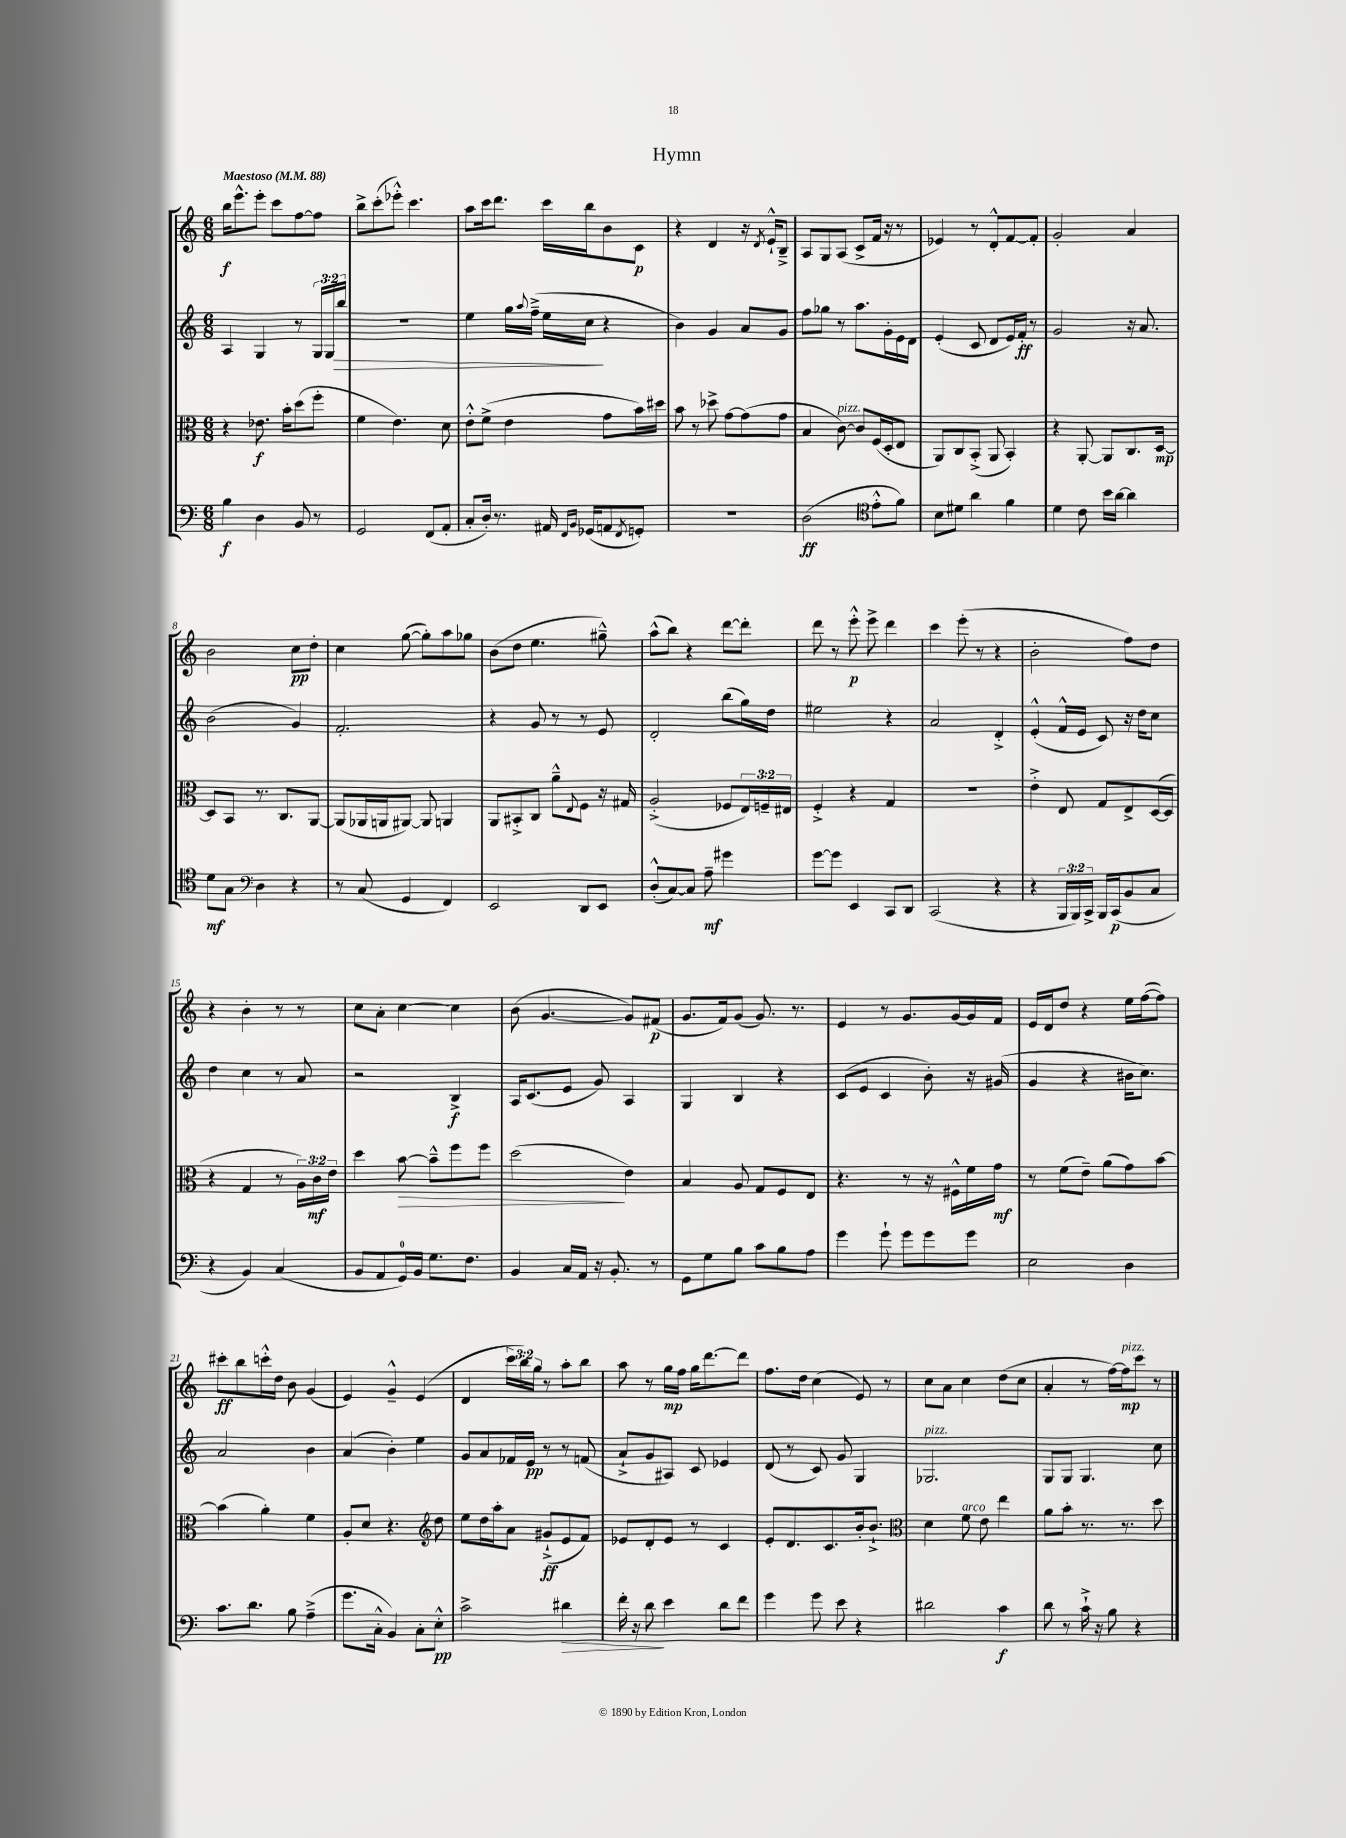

**kern	**dynam	**kern	**dynam	**kern	**dynam	**kern	**dynam
*part4	*part4	*part3	*part3	*part2	*part2	*part1	*part1
*staff4	*staff4	*staff3	*staff3	*staff2	*staff2	*staff1	*staff1
*clefF4	*	*clefC3	*	*clefG2	*	*clefG2	*
*k[]	*	*k[]	*	*k[]	*	*k[]	*
*M6/8	*	*M6/8	*	*M6/8	*	*M6/8	*
*MM88	*	*MM88	*	*MM88	*	*MM88	*
=1	=1	=1	=1	=1	=1	=1	=1
!	!	!	!	!	!	!LO:TX:a:B:t=Maestoso	!
4B\	f	4r	.	4A/	.	16bb\KL	f
.	.	.	.	.	.	8.eee^^\	.
4D\	.	8.e-X\	f	4G/	.	8eee'\J	.
.	.	.	.	.	.	8ccc\L	.
.	.	16b'\KL	.	.	.	.	.
8BB/	.	(8dd\	.	8r	.	[8ff\	.
8r	.	8ff'\J	.	24G/LL	.	8ff\J]	.
.	.	.	.	24G/	.	.	.
!	!	!	!	!	!LO:HP:b	!	!
.	.	.	.	24bb/JJ	>	.	.
=2	=2	=2	=2	=2	=2	=2	=2
2GG/	.	4f\	.	2.r	.	8bb^\L	.
.	.	.	.	.	.	(8ccc'\	.
.	.	4.e\)	.	.	.	8eee-X'^^\J)	.
.	.	.	.	.	.	4.ccc\	.
(8FF/L	.	.	.	.	.	.	.
8AA'/J	.	8d\	.	.	.	.	.
=3	=3	=3	=3	=3	=3	=3	=3
8C'/L	.	8e'^^\L	.	4ee\	.	8aa\L	.
16D'/Jk)	.	(8f^\J	.	.	.	16ccc\k	.
8.r	.	.	.	.	.	8.ddd\J	.
.	.	4e\	.	16gg\LL	.	.	.
.	.	.	.	8qqaa/	.	.	.
.	.	.	.	(16ff~^\JJ	.	.	.
16AA#X/	.	.	.	16ee\LL	.	16ccc\LL	.
16qqFF/LL	.	.	.	.	.	.	.
16qqBB/JJ	.	.	.	.	.	.	.
(16GG-X/KL	.	.	.	16cc\JJ	.	16bb\J	.
8AAn/	.	8g\L	.	4r	]	8b\	.
8qFF/	.	.	.	.	.	.	.
8GGn'/J)	.	16b\L)	.	.	.	8c\J	p
.	.	16dd#X\JJ	.	.	.	.	.
=4	=4	=4	=4	=4	=4	=4	=4
2.r	.	8b\	.	4b\)	.	4r	.
.	.	8r	.	.	.	.	.
.	.	8dd-X^\	.	4g/	.	4d/	.
.	.	[8g\L	.	.	.	.	.
.	.	(8g\]	.	8a/L	.	16r	.
.	.	.	.	.	.	8qd/	.
.	.	.	.	.	.	16e`^^/KL	.
.	.	8g\J	.	8g/J	.	8B~^/J	.
=5	=5	=5	=5	=5	=5	=5	=5
(2D\	ff	4B/	.	8ff\L	.	8A/L	.
.	.	.	.	8gg-X\J	.	8G/	.
!	!	!LO:TX:a:i:t=pizz.	!	!	!	!	!
.	.	[8c\)	.	8r	.	(8A/J	.
.	.	8c/L]	.	8.aa\L	.	8c^/L	.
*clefC4	*	*	*	*	*	*	*
8e'^^\L	.	(16F/L	.	.	.	16f/Jk	.
.	.	16D'/J	.	16g'\L	.	16r	.
8f\J)	.	8E/J	.	16e\	.	8r	.
.	.	.	.	16d\JJ	.	.	.
=6	=6	=6	=6	=6	=6	=6	=6
8B\L	.	8AA/L)	.	(4e'/	.	4e-X/)	.
8d#X\J	.	8C/	.	.	.	.	.
4a\	.	(8BB'^/J	.	8c/	.	8r	.
.	.	8AA/	.	8d/L	.	8d'^^/L	.
4f\	.	4BB'/)	.	16e/L)	.	[8f/	.
.	.	.	.	16f'/JJ	ff	.	.
.	.	.	.	8r	.	8f'/J]	.
=7	=7	=7	=7	=7	=7	=7	=7
4d\	.	4r	.	2g/	.	2g'/	.
8c\	.	[8AA'/	.	.	.	.	.
16b\LL	.	8AA/L]	.	.	.	.	.
[16a\JJ	.	.	.	.	.	.	.
4a\]	.	8.C/	.	16r	.	4a/	.
.	.	.	.	8.a/	.	.	.
.	.	[16D/Jk	mp	.	.	.	.
!!LO:LB:g=z
=8	=8	=8	=8	=8	=8	=8	=8
8d\L	mf	8D/L]	.	(2b\	.	2b\	.
8G\J	.	8BB/J	.	.	.	.	.
*clefF4	*	*	*	*	*	*	*
4D\	.	8.r	.	.	.	.	.
.	.	8.C/L	.	.	.	.	.
4r	.	.	.	4g/)	.	8cc\L	pp
.	.	[8AA/J	.	.	.	8dd'\J	.
=9	=9	=9	=9	=9	=9	=9	=9
8r	.	(8AA/L]	.	2.f'/	.	4cc\	.
(8C/	.	16AA-X/L	.	.	.	.	.
.	.	16AAn/J	.	.	.	.	.
4GG/	.	[8AA#X/J)	.	.	.	([8gg\	.
.	.	8AA#/]	.	.	.	8gg'\L])	.
4FF/)	.	4AAn/	.	.	.	8aa\	.
.	.	.	.	.	.	8gg-X\J	.
=10	=10	=10	=10	=10	=10	=10	=10
2EE/	.	8AA/L	.	4r	.	(8b\L	.
.	.	8BB#X'^/	.	.	.	8dd\J	.
.	.	8C/J	.	8g/	.	4.ee\	.
.	.	8a~^^\L	.	8r	.	.	.
.	.	8qqE/	.	.	.	.	.
8DD/L	.	8F\J	.	8r	.	.	.
8EE/J	.	16r	.	8e/	.	8gg#X~^^\)	.
.	.	16G#X/	.	.	.	.	.
=11	=11	=11	=11	=11	=11	=11	=11
(8D'^^/L	.	(2A'^/	.	2d'/	.	(8aa^^\L	.
[8C/)	.	.	.	.	.	8bb\J)	.
8C/J]	.	.	.	.	.	4r	.
8A~\	mf	.	.	.	.	.	.
4g#X\	.	8F-X/L	.	(8bb\L	.	[8ddd\L	.
.	.	24E/L)	.	16gg\L)	.	8ddd'\J]	.
.	.	24Fn~/	.	.	.	.	.
.	.	.	.	16dd\JJ	.	.	.
.	.	24E#X/JJ	.	.	.	.	.
=12	=12	=12	=12	=12	=12	=12	=12
[8g\L	.	4F'^/	.	2ee#X\	.	8ddd\	.
8g\J]	.	.	.	.	.	8r	.
4EE/	.	4r	.	.	.	8eee'^^\	p
.	.	.	.	.	.	8eee^\	.
8CC/L	.	4G/	.	4r	.	4ddd\	.
8DD/J	.	.	.	.	.	.	.
=13	=13	=13	=13	=13	=13	=13	=13
(2CC/	.	2.r	.	2a/	.	4ccc\	.
.	.	.	.	.	.	(8eee'\	.
.	.	.	.	.	.	8r	.
4r	.	.	.	4d'^/	.	4r	.
=14	=14	=14	=14	=14	=14	=14	=14
4r	.	4e'^\	.	(4e'^^/	.	2b'\	.
24BBB/LL	.	8E/	.	16f^^/LL	.	.	.
24BBB/)	.	.	.	.	.	.	.
.	.	.	.	16e/JJ	.	.	.
24CC^/JJ	.	.	.	.	.	.	.
16BBB/LL	.	8G/L	.	8c/)	.	.	.
(16CC/J	p	.	.	.	.	.	.
8BB/	.	8E^/	.	16r	.	8ff\L)	.
.	.	.	.	16dd\KL	.	.	.
8C/J	.	([16D/L	.	8cc\J	.	8dd\J	.
.	.	16D/JJ]	.	.	.	.	.
!!LO:LB:g=z
=15	=15	=15	=15	=15	=15	=15	=15
4r	.	4r	.	4dd\	.	4r	.
4BB/)	.	4G/	.	4cc\	.	4b'\	.
(4C/	.	8r	.	8r	.	8r	.
.	.	24A\LL)	.	8a/	.	8r	.
.	.	24c\	mf	.	.	.	.
.	.	24e\JJ	.	.	.	.	.
=16	=16	=16	=16	=16	=16	=16	=16
8BB/L	.	4dd\	.	2r	.	8cc\L	.
8AA/	.	.	.	.	.	8a'\J	.
!	!	!	!LO:HP:b	!	!	!	!
16GG/L)	.	[8b\	>	.	.	[4cc\	.
16BB/JJ	.	.	.	.	.	.	.
8.G\L	.	8b~^^\L]	.	.	.	.	.
.	.	8ff\	.	4B^/	f	4cc\]	.
8.F\J	.	.	.	.	.	.	.
.	.	8ff\J	.	.	.	.	.
=17	=17	=17	=17	=17	=17	=17	=17
4BB/	.	(2dd\	.	16A/KL	.	(8b\	.
.	.	.	.	(8.c/	.	.	.
.	.	.	.	.	.	[4.g/	.
16C/LL	.	.	.	8e/J	.	.	.
16AA/JJ	.	.	.	.	.	.	.
16r	.	.	.	8g/)	.	.	.
8.BB'/	.	.	.	.	.	.	.
.	.	4e\)	]	4A/	.	8g/L])	.
8r	.	.	.	.	.	(8f#X/J	p
=18	=18	=18	=18	=18	=18	=18	=18
8GG\L	.	4B/	.	4G/	.	8.g/L	.
8G\	.	.	.	.	.	.	.
.	.	.	.	.	.	16f/k)	.
8B\J	.	8A/	.	4B/	.	(8g/J	.
8c\L	.	8G/L	.	.	.	8.g/)	.
8B\	.	8F/	.	4r	.	.	.
.	.	.	.	.	.	8.r	.
8A\J	.	8E/J	.	.	.	.	.
=19	=19	=19	=19	=19	=19	=19	=19
4g\	.	4.r	.	(8c/L	.	4e/	.
.	.	.	.	8e/J	.	.	.
8g`\	.	.	.	4c/	.	8r	.
8g\L	.	8r	.	.	.	8.g/L	.
8g\	.	16r	.	8b'\)	.	.	.
.	.	16F#X^^\LL	.	.	.	[16g/L	.
8g\J	.	16f\	.	16r	.	16g/]	.
.	.	16g\JJ	mf	(16g#X/	.	16f/JJ	.
=20	=20	=20	=20	=20	=20	=20	=20
2E\	.	8r	.	4g/	.	16e/LL	.
.	.	.	.	.	.	16d/J	.
.	.	(8f\L	.	.	.	8dd/J	.
.	.	8e~\J)	.	4r	.	4r	.
.	.	(8a\L	.	.	.	.	.
4D\	.	8g\)	.	16b#X\KL	.	16ee\LL	.
.	.	.	.	8.cc\J)	.	([16ff\J	.
.	.	[8b\J	.	.	.	8ff\J])	.
!!LO:LB:g=z
=21	=21	=21	=21	=21	=21	=21	=21
8.c\L	.	(4b\]	.	2a/	.	8ccc#X'\L	ff
.	.	.	.	.	.	8bb\	.
8.d\J	.	.	.	.	.	.	.
.	.	4a'\)	.	.	.	16cccn'^^\L	.
.	.	.	.	.	.	16dd\JJ	.
8B\	.	.	.	.	.	8b\	.
(4A~^\	.	4f\	.	4b\	.	(4g/	.
=22	=22	=22	=22	=22	=22	=22	=22
8.g\L	.	8A'/L	.	(4a/	.	4e/)	.
.	.	8d/J	.	.	.	.	.
16C'^^\Jk	.	.	.	.	.	.	.
4BB/)	.	4.r	.	4b'\)	.	4g~^^/	.
8C'\L	.	.	.	4ee\	.	(4e/	.
*	*	*clefG2	*	*	*	*	*
8E'^^\J	pp	8dd\	.	.	.	.	.
=23	=23	=23	=23	=23	=23	=23	=23
2c^\	.	8ee\L	.	8g/L	.	4d/	.
.	.	16dd\L	.	8a/	.	.	.
.	.	16aa'\J	.	.	.	.	.
.	.	8a\J	.	16f-X/L	.	24ccc\LL	.
.	.	.	.	.	.	24bb\)	.
.	.	.	.	16e/JJ	pp	.	.
.	.	.	.	.	.	24gg\JJ	.
.	.	(8g#X`^/L	ff	8r	.	8r	.
!	!LO:HP:b	!	!	!	!	!	!
4d#X\	>	8e/	.	8r	.	8aa'\L	.
.	.	8f/J)	.	(8fn/	.	8bb\J	.
=24	=24	=24	=24	=24	=24	=24	=24
16f'\	.	8e-X/L	.	8a`^/L	.	8aa\	.
16r	.	.	.	.	.	.	.
8d\	.	8d'/	.	8g/	.	8r	.
4e\	]	8e-/J	.	8A#X/J)	.	16gg\LL	mp
.	.	.	.	.	.	16ff\JJ	.
.	.	8r	.	8c/	.	16gg\KL	.
.	.	.	.	.	.	[8.ddd\	.
8d\L	.	4c/	.	4e-X/	.	.	.
8f\J	.	.	.	.	.	8ddd\J]	.
=25	=25	=25	=25	=25	=25	=25	=25
4g\	.	8e'/L	.	(8d/	.	8.ff\L	.
.	.	8.d/	.	8r	.	.	.
.	.	.	.	.	.	16dd\Jk	.
8g\	.	.	.	8c/)	.	(4cc\	.
.	.	8.c/	.	.	.	.	.
8e\	.	.	.	8g/	.	.	.
4r	.	16b'/k	.	4G/	.	8e/)	.
.	.	8.b`^/J	.	.	.	.	.
.	.	.	.	.	.	8r	.
=26	=26	=26	=26	=26	=26	=26	=26
*	*	*clefC3	*	*	*	*	*
!	!	!	!	!LO:TX:a:i:t=pizz.	!	!	!
2d#X\	.	4d\	.	2.G-X/	.	8cc\L	.
.	.	.	.	.	.	8a\J	.
!	!	!LO:TX:a:i:t=arco	!	!	!	!	!
.	.	8f\	.	.	.	4cc\	.
.	.	8e\	.	.	.	.	.
4c\	f	4ee\	.	.	.	(8dd\L	.
.	.	.	.	.	.	8cc\J	.
=27	=27	=27	=27	=27	=27	=27	=27
8d\	.	8a\L	.	8G/L	.	4a'/	.
8r	.	8b'\J	.	8G/J	.	.	.
16c`^\	.	8.r	.	4.G/	.	8r	.
16r	.	.	.	.	.	.	.
8B\	.	.	.	.	.	[16ff\LL)	.
!	!	!	!	!	!	!LO:TX:a:i:t=pizz.	!
.	.	8.r	.	.	.	16ff\J]	mp
4r	.	.	.	.	.	8ccc\J	.
.	.	8dd\	.	8cc\	.	8r	.
==	==	==	==	==	==	==	==
*-	*-	*-	*-	*-	*-	*-	*-
